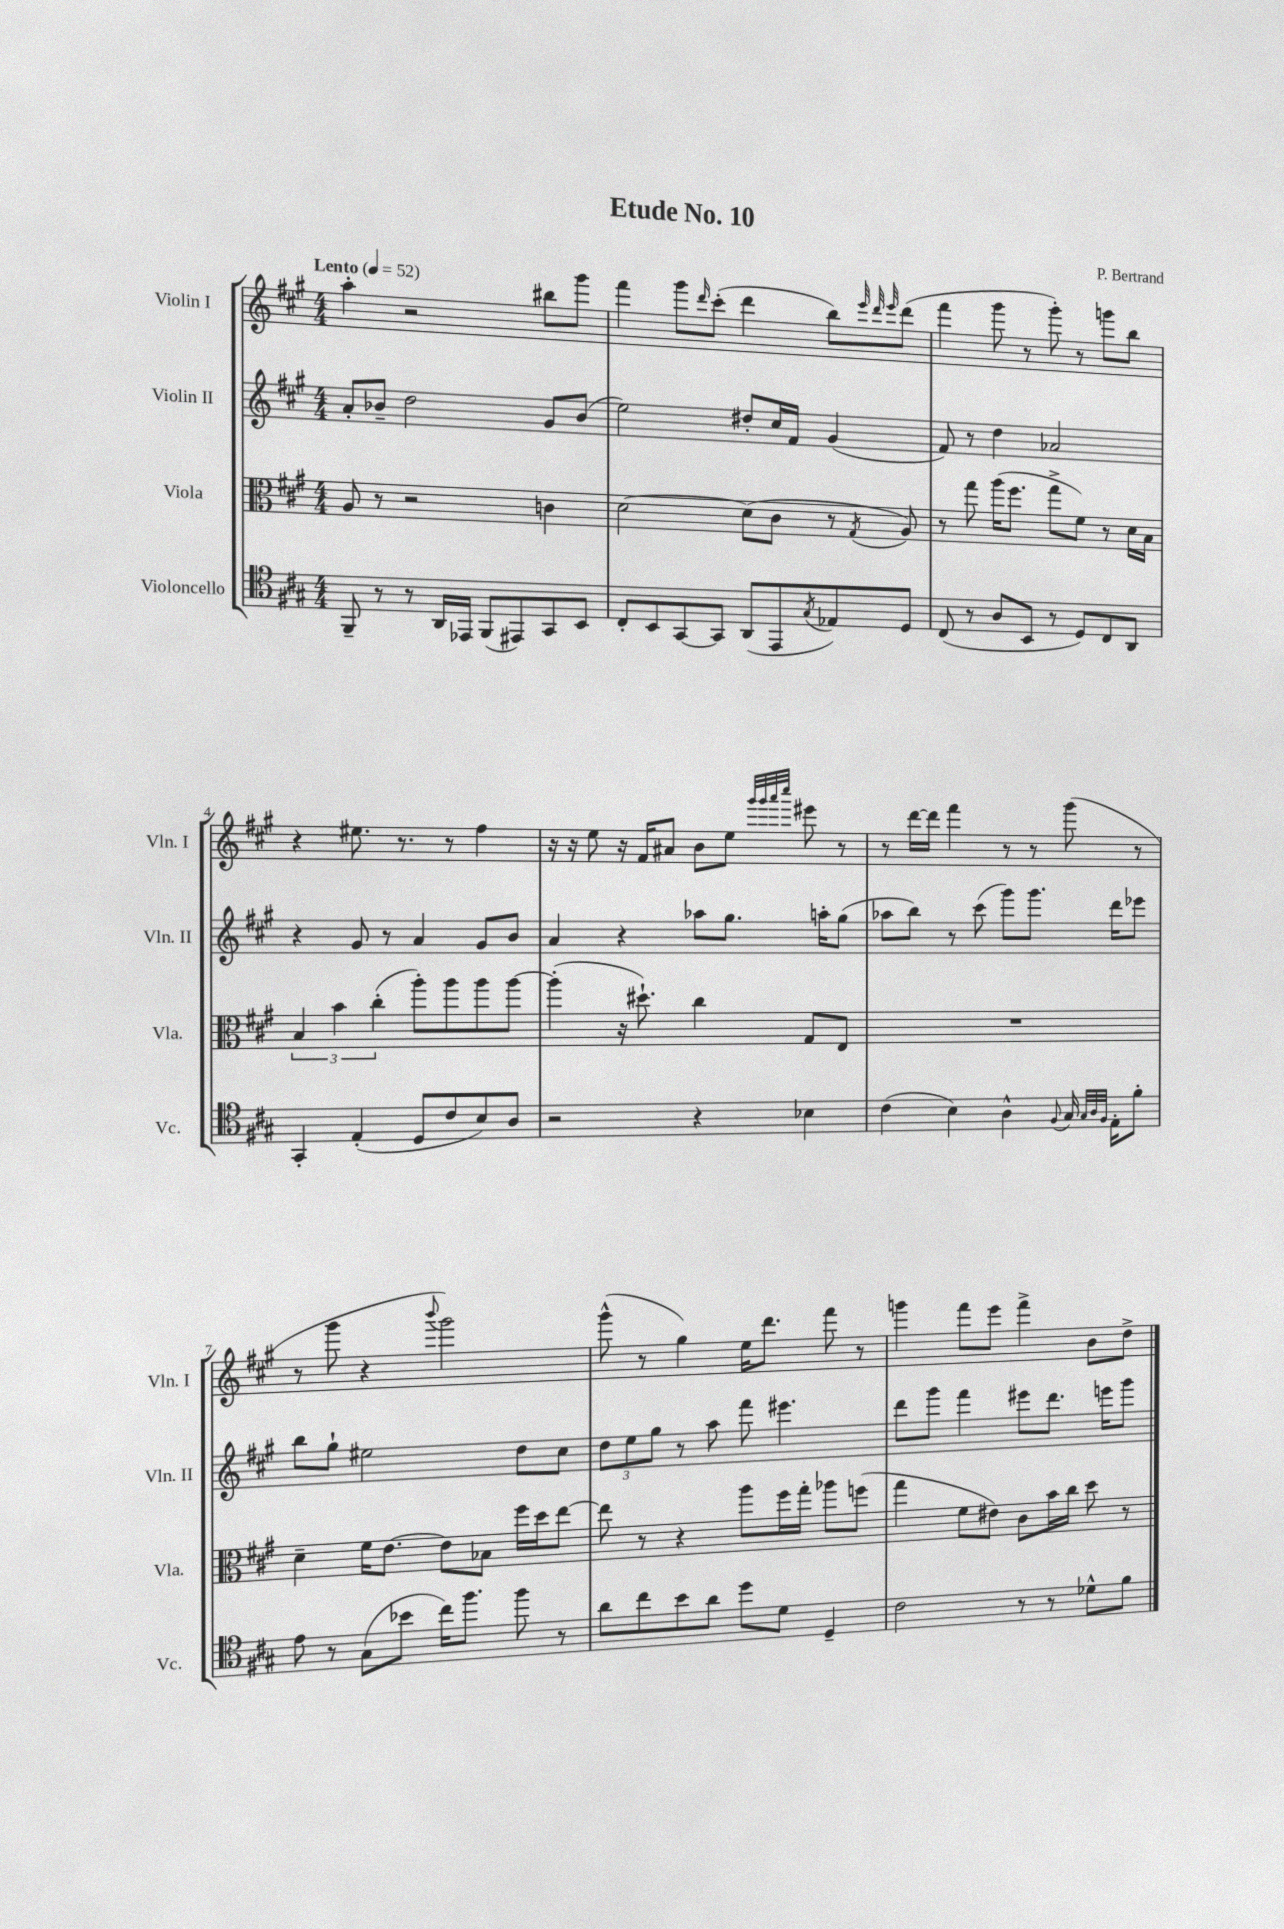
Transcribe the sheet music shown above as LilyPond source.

\header { title = "Etude No. 10" composer = "P. Bertrand" }
<<
\new StaffGroup <<
\new Staff = "s0" \with { instrumentName = "Violin I" shortInstrumentName = "Vln. I" } {
    \clef treble \key a \major \numericTimeSignature \time 4/4 \tempo "Lento" 4 = 52
    a''4-. r2 bis''8 gis'''8 |
    fis'''4 gis'''8 \grace { d'''16 } cis'''8-.( d'''4 b''8) \grace { e'''32 d'''32 e'''32 } d'''8( |
    fis'''4 gis'''8 r8 gis'''8-.) r8 g'''8 b''8 |
    r4 eis''8. r8. r8 fis''4 |
    r16 r16 e''8 r16 fis'16 ais'8 b'8 e''8 \grace { gis'''32 gis'''32 a'''32 cis''''32 } eis'''8 r8 |
    r8 d'''16~ d'''16 fis'''4 r8 r8 gis'''8( r8 |
    r8 gis'''8 r4 \appoggiatura { b'''8 } gis'''2) |
    gis'''8-^( r8 gis''4) e''16 d'''8. fis'''8 r8 |
    g'''4 fis'''8 e'''8 fis'''4-> b'8 d''8-> \bar "|." |
}
\new Staff = "s1" \with { instrumentName = "Violin II" shortInstrumentName = "Vln. II" } {
    \clef treble \key a \major \numericTimeSignature \time 4/4
    a'8-. bes'8-- d''2 gis'8 bes'8( |
    e''2) dis''8-. cis''16 fis'16 gis'4( |
    fis'8) r8 d''4 aes'2 |
    r4 gis'8 r8 a'4 gis'8 b'8 |
    a'4 r4 aes''8 gis''8. a''16-. gis''8( |
    aes''8 b''8) r8 cis'''8( gis'''8) gis'''8. d'''16 ees'''8 |
    b''8 gis''8-! eis''2 d''8 cis''8 |
    \tuplet 3/2 { d''8 e''8 gis''8 } r8 a''8 fis'''8 eis'''4. |
    d'''8 gis'''8 fis'''4 eis'''8 d'''8. e'''16 gis'''8 \bar "|." |
}
\new Staff = "s2" \with { instrumentName = "Viola" shortInstrumentName = "Vla." } {
    \clef alto \key a \major \numericTimeSignature \time 4/4
    a8 r8 r2 c'4 |
    d'2~ d'8( cis'8 r8 \acciaccatura { gis8 } a8) |
    r8 gis''8 a''16( fis''8. gis''8-> fis'8) r8 d'16 b16 |
    \tuplet 3/2 { b4 b'4 cis''4-.( } a''8-.) a''8 a''8 a''8~ |
    a''4-.( r16 dis''8.-!) cis''4 gis8 e8 |
    R1 |
    d'4-- fis'16 e'8.~ e'8 bes8 fis''16 d''16 e''8~ |
    e''8 r8 r4 a''8 fis''16 gis''16-. aes''8 f''8( |
    gis''4 fis'8 eis'8) cis'8 b'16 cis''16 d''8 r8 \bar "|." |
}
\new Staff = "s3" \with { instrumentName = "Violoncello" shortInstrumentName = "Vc." } {
    \clef tenor \key a \major \numericTimeSignature \time 4/4
    fis,8-- r8 r8 a,16 ees,16 fis,8( eis,8) gis,8 b,8 |
    cis8-. b,8 gis,8~ gis,8 a,8( e,8 \acciaccatura { gis8 } ees8) d8 |
    cis8( r8 a8 b,8 r8 d8) cis8 a,8 |
    gis,4-. e4-.( d8 cis'8 b8) a8 |
    r2 r4 bes4 |
    cis'4( b4) a4-^ \appoggiatura { fis8 } gis16 \grace { gis32 a32 fis32 } e16-. fis'8-. |
    e'8 r8 gis8( bes'8 cis''16) fis''8. fis''8 r8 |
    a'8 cis''8 b'8 a'8 d''8 d'8 d4-- |
    cis'2 r8 r8 des'8-^ fis'8 \bar "|." |
}
>>
>>
